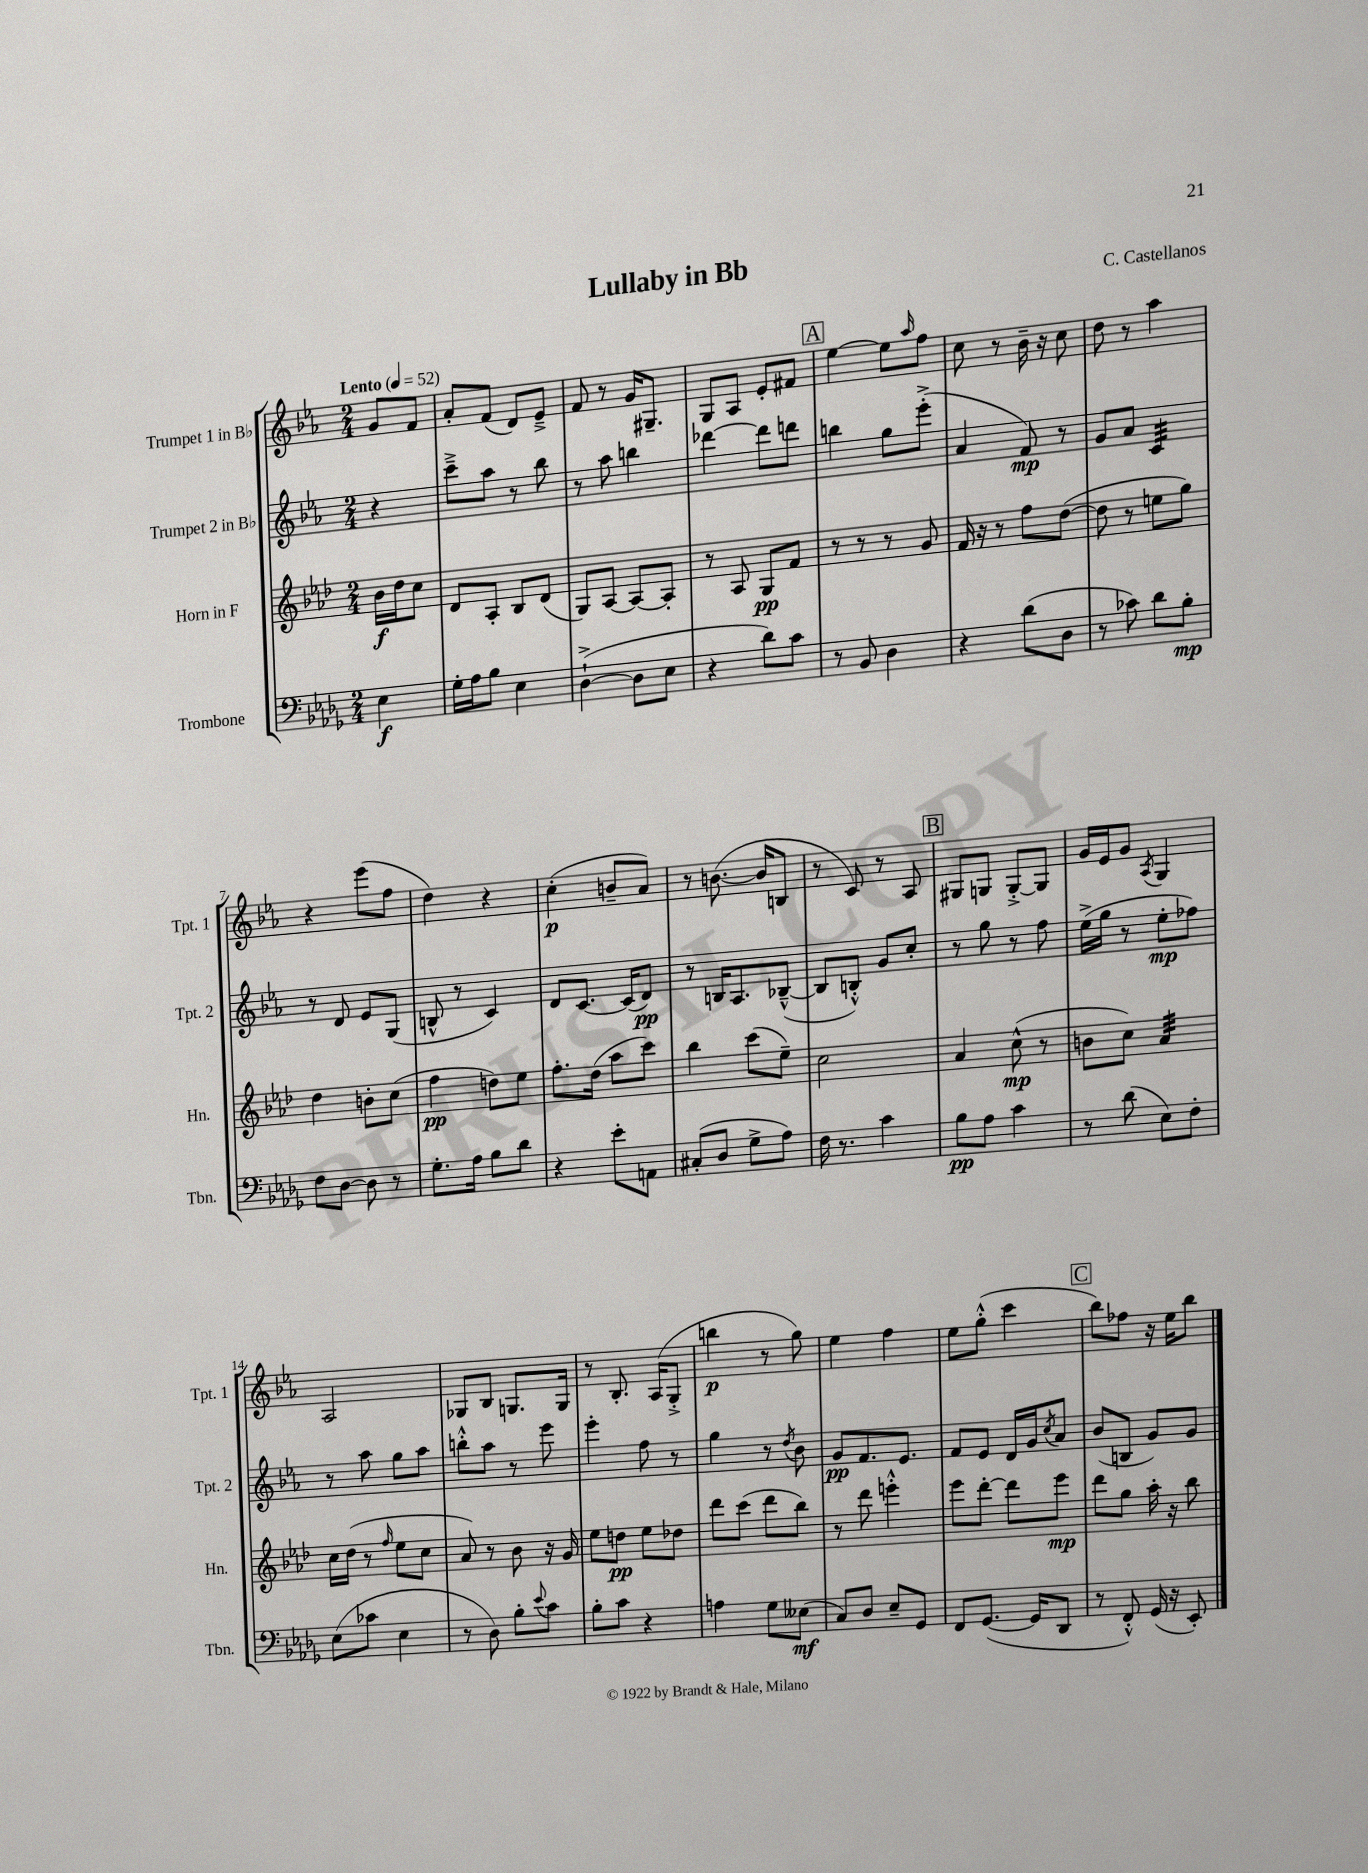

**kern	**kern	**kern	**kern
*staff4	*staff3	*staff2	*staff1
*clefF4	*clefG2	*clefG2	*clefG2
*k[b-e-a-d-g-]	*k[b-e-a-d-]	*k[b-e-a-]	*k[b-e-a-]
*M2/4	*M2/4	*M2/4	*M2/4
*MM52	*MM52	*MM52	*MM52
4E-	16b-	4r	8g
.	16dd-	.	.
.	8cc	.	8f
=	=	=	=
16G-'	8d-	8ccc~^	8a-'
16A-	.	.	.
8B-	8A-'	8aa-	(8f
4E-	8B-	8r	8d)
.	(8d-	8bb-	8e-~^
=	=	=	=
([4D-`^	8G)	8r	8f
.	[8A-	8aa-	8r
8D-]	8A-_	4bb	16g
.	.	.	8.G#~
8E-	8A-']	.	.
=	=	=	=
4r	8r	[4ddd-	8G
.	8A-	.	8A-
8d-)	8G	8ddd-]	8e-'
8c	8f	8ddd	8f#
=	=	=	=
8r	8r	4bb	[4ee-
8BB-	8r	.	.
4D-	8r	8gg	8ee-]
.	.	.	16qqaa-
.	8g	(8eee-'^	8ff
=	=	=	=
4r	16f	4a-	8cc
.	16r	.	.
.	8r	.	8r
(8d-	8ff	8f)	16b-~
.	.	.	16r
8D-	([8dd-	8r	8cc
=	=	=	=
8r	8dd-]	8g	8dd
8c-)	8r	8a-	8r
8d-	8ee	4c	4aa-
8B-'	8gg)	.	.
=	=	=	=
8F	4dd-	8r	4r
[8D-	.	8d	.
8D-]	8b'	8e-	(8eee-
8r	(8cc	(8G	8ff
=	=	=	=
8.G-'	4ff	8B^^	4dd)
.	.	8r	.
16A-	.	.	.
8B-	8dd)	4c)	4r
8d-	8ee-	.	.
=	=	=	=
4r	8.ff'	8d	(4cc'
.	.	[8.c	.
.	(16dd-	.	.
8e-'	8aa-	.	8b~
.	.	(16c]	.
8AA	8ccc)	8d)	8a-)
=	=	=	=
(8C#'	4bb-	8r	8r
8D-	.	16B	([8.b
.	.	8.A-	.
8G-^	(8ccc	.	.
.	.	.	16b]
8A-)	8ee-~)	([8B-~^^	8B
=	=	=	=
16F	2cc	8B-]	8r
8.r	.	.	.
.	.	8B'^^)	8c)
4c	.	8g	8r
.	.	8cc'	8A-
=	=	=	=
8B-	4a-	8r	8G#
8A-	.	8gg	8G
4c	(8cc^^	8r	[8G'^
.	8r	8ff	8G]
=	=	=	=
8r	8b	(16ee-^	16g
.	.	16gg	16e-
(8d-	8cc)	8r	8g
.	.	.	8qA-
8E-)	4a-	8ee-'	4G
8F'	.	8ff-)	.
=	=	=	=
(8E-	16cc	8r	2A-
.	(16dd-	.	.
8c-	8r	8aa-	.
.	16qqff	.	.
4E-	8ee-	8gg	.
.	8cc	8aa-	.
=	=	=	=
8r	8a-)	8bb'^^	8G-
8D-)	8r	8aa-	8B-
8B-'	8b-	8r	8.G
8qqe-	.	.	.
8c	16r	8eee-	.
.	16g	.	16G
=	=	=	=
8B-'	8ee-	4eee-'	8r
8c	8dd	.	8.B-'
4r	8ee-	8ff	.
.	.	.	(16A-
.	8dd-	8r	8G'^
=	=	=	=
4A	8ddd-	4gg	4bb
.	(8ccc	.	.
8G-	8ddd-	8r	8r
.	.	8qdd	.
(8E--	8bb-)	8b-	8gg)
=	=	=	=
8C)	8r	8g	4ee-
8D-	8ddd-	8.f	.
8E-~	4eee'^^	.	4ff
.	.	8.e-	.
8GG-	.	.	.
=	=	=	=
8FF	8eee-	8f	8ee-
([8.GG-	[8ddd-'	8e-	(8gg'^^
.	8ddd-]	16d	4ccc
16GG-]	.	16g	.
.	.	8qcc	.
8DD-	8eee-	8a-	.
=	=	=	=
8r	8ddd-	(8b-	8bb-)
8FF'^^)	8gg	8B	8ff-
(16GG-	16aa-'	8g)	16r
16r	16r	.	16ee-
8EE-')	8bb-	8g	8bb-
==	==	==	==
*-	*-	*-	*-
